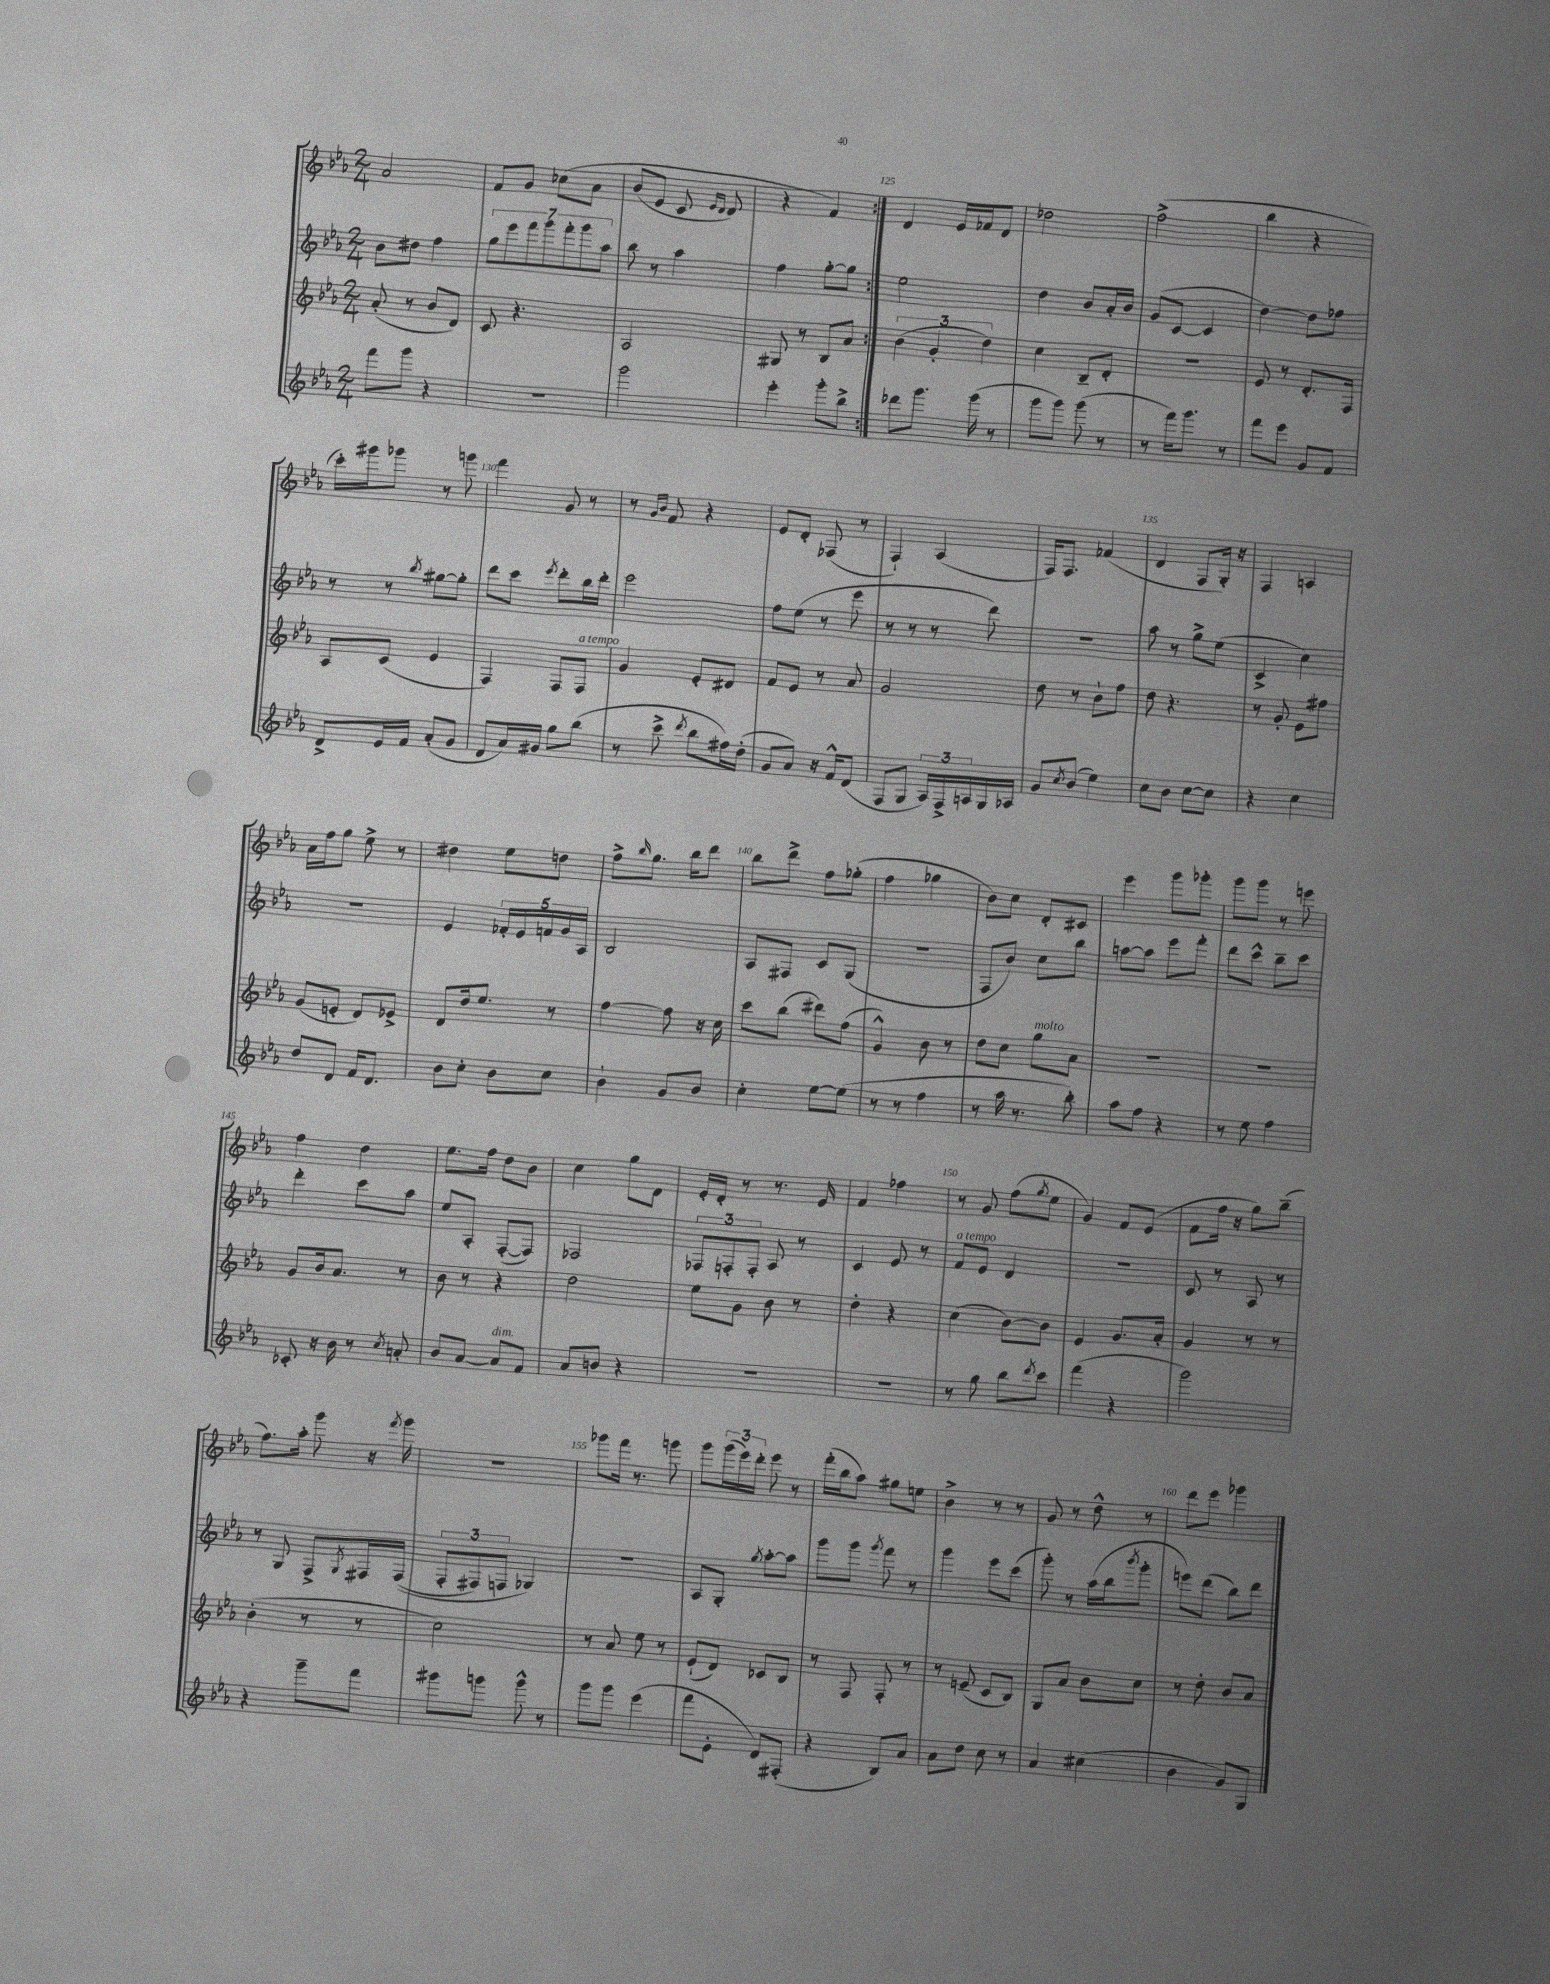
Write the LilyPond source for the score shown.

<<
\new StaffGroup <<
\new Staff = "s0" {
    \clef treble \key ees \major \numericTimeSignature \time 2/4
    \repeat volta 2 { aes'2 |
    f'8 g'8 ces''8\( aes'8 |
    bes'8( ees'8 c'8 \grace { ees'16 d'16 } d'8) |
    r4 f'4\) | }
    d'4 ees'16 fes'16 d'8 |
    des''2 |
    f''2->( |
    bes''4 r4 |
    c'''16-.) gis'''16 ges'''8 r8 g'''8 |
    f'''4 g'8 r8 |
    r8 \grace { g'16 bes'16 } f'8 r4 |
    ees'8 d'8-. fes8( r8 |
    f4-!) aes4( |
    f16) f8. fes'4( |
    d'4 f8 g16-.) r16 |
    f4 a4 |
    aes'16 f''16 g''8 ees''8-> r8 |
    dis''4 ees''8 d''8 |
    f''8-> \grace { bes''16 } g''8. bes''16 d'''8 |
    bes''8 d'''8-> f''8 ges''8-.( |
    f''4 ges''4 |
    bes'8) c''8 d'8-. cis'8 |
    ees'''4 g'''8 ges'''8-. |
    g'''8 g'''8 r8 e'''8 |
    f''4 d''4 |
    ees''8. f''16 d''8 bes'8 |
    c''4 g''8 d'8 |
    ees'16-. d'16-. r8 r8. ees'16 |
    f'4 fes''4 |
    r8 g'8 f''8( \acciaccatura { g''8 } ees''8 |
    g'4) f'8 ees'8( |
    f'8 f''16 r16 g''8) bes''8--( |
    f''8.) aes''16-. g'''8 r16 \acciaccatura { f'''8 } g'''16 |
    r2 |
    ges'''8 f'''16 r8. g'''8 |
    g'''8 \tuplet 3/2 { g'''16( ees'''16) d'''16-. } ees'''8 r8 |
    f'''16-.( bes''16 aes''8) gis''8 e''8 |
    bes'4-> r8 r8 |
    g'8 r8 d''8-^ r8 |
    d'''8 ees'''8 ges'''4 \bar "|." |
}
\new Staff = "s1" {
    \clef treble \key ees \major \numericTimeSignature \time 2/4
    \repeat volta 2 { bes'8 dis''8 f''4 |
    \tuplet 7/4 { g''8 ees'''8 f'''8 g'''8 f'''8-. g'''8 aes''8 } |
    bes''8 r8 aes''4 |
    f''4 g''8~-. g''8 | }
    ees''2 |
    d''4 bes'8 aes'16-. bes'16 |
    g'8( c'8~ c'4 |
    d''4~) d''8 fes''8 |
    r8 r8 \acciaccatura { bes''8 } gis''8~ gis''8-. |
    d'''8 c'''8 \acciaccatura { ees'''8 } d'''8-. bes''16 d'''16-. |
    ees'''2 |
    f''8 ees''8( r8 ees'''8 |
    r8 r8 r8 d'''8) |
    R2 |
    aes''8 r8 g''8-> ees''8( |
    c'4-> c''4) |
    R2 |
    ees'4 \tuplet 5/4 { fes'16-. ees'16 f'16 g'16 aes16 } |
    bes2 |
    aes8 fis8 c'8 g8( |
    r2 |
    f8 bes'8) c''8 bes''8 |
    a''8~ a''8 ees'''8 f'''8-. |
    d'''8 c'''8-^ bes''8-- c'''8 |
    d'''4-. c'''8 aes''8 |
    ees''8 aes8-. f8~-.( f8) |
    fes2 |
    \tuplet 3/2 { fes8 f8-. f8-. } aes8 r8 |
    c'4 ees'8 r8 |
    f'8^\markup { \italic "a tempo" } ees'8 d'4 |
    r2 |
    c'8 r8 aes8 r8 |
    r8 g8 f8-> \acciaccatura { g8 } fis16 fis16(\( |
    \tuplet 3/2 { f8-. fis8) f8 } ges4\) |
    r2 |
    aes8 g8-. \acciaccatura { g''8 } aes''8~-. aes''8 |
    g'''8 g'''8 \acciaccatura { g'''8 } f'''8 r8 |
    g'''4 ees'''8 c'''8( |
    g'''8-.) r8 aes''16( bes''16 \acciaccatura { bes'''8 } g'''8-. |
    e'''8) d'''8( bes''8) d'''8 \bar "|." |
}
\new Staff = "s2" {
    \clef treble \key ees \major \numericTimeSignature \time 2/4
    \repeat volta 2 { aes'8-.( r8 bes'8 d'8) |
    c'8 r4. |
    aes2 |
    gis8 r8 bes8 aes'8 | }
    \tuplet 3/2 { bes'4( g'4-. d''4) } |
    c''4 bes8-- d'8-. |
    r2 |
    ees'8 r8 d'8.-. f16 |
    aes8 c'8( ees'4 |
    f4) f8 f8^\markup { \italic "a tempo" } |
    g'4 ees'8-. dis'8 |
    f'8 ees'8 r8 aes'8 |
    g'2 |
    d''8 r8 bes'8-! f''8 |
    d''8 r4. |
    r8 g'8-. ees'8 fis''8 |
    g'8( e'8-. d'8) ees'8-> |
    d'8 d''16 ees''8. r8 |
    f''4~ f''8 r16 c''16 |
    c'''8 bes''8( dis'''8) f''8( |
    g'4-^) bes'8 r8 |
    d''8 c''8 g''8^\markup { \italic "molto" } aes'8 |
    R2 |
    R2 |
    g'8 bes'16 aes'8. r8 |
    bes'8 r8 r4 |
    d''2 |
    ees''8 g'8 bes'8 r8 |
    d''4-. r4 |
    c''4( bes'8~) bes'8 |
    ees'4 g'8. aes'16-. |
    g'4 r8 r8 |
    bes'4-.( r8 r8 |
    c''2) |
    r8 aes'8 ees''8 r8 |
    ees'8-!( d'8) ces'8 bes8 |
    r8 f8 f8-. r8 |
    r8 e'8--( c'8 bes8) |
    g8 aes'8 bes'8 c''8 |
    r8 d''8-. bes'8 aes'8 \bar "|." |
}
\new Staff = "s3" {
    \clef treble \key ees \major \numericTimeSignature \time 2/4
    \repeat volta 2 { f'''8 g'''8 r4 |
    r2 |
    g'''2 |
    ees'''4-. g'''8-. bes''8-> | }
    des'''8 g'''8. g'''16( r8 |
    g'''8 g'''8) g'''8( r8 |
    r8 f'''16) g'''8. r8 |
    f'''8 ees'''8 g'8 f'8 |
    d'8-> ees'16 f'16 aes'8-.( g'8 |
    d'8 aes'16) gis'16 g''8 bes''8( |
    r8 c'''8-> \acciaccatura { d'''8 } bes''8 fis''16) d''16-.( |
    g'8 aes'8) r16 f'16-^ d'8( |
    f8 g8 \tuplet 3/2 { aes16) f16-> a16 } g16 aes16 |
    g'8 \acciaccatura { c''8 } bes'8( ees''4) |
    c''8 bes'8 c''8~ c''8 |
    r4 c''4 |
    d''8 d'8 f'16 d'8. |
    bes'8 c''8-. bes'8 c''8 |
    bes'4-! g'8 bes'8 |
    c''4-. ees''8~ ees''8( |
    r8 r8 f''4 |
    r8 aes''16 r8. bes''8-.) |
    aes''8 f''8 r4 |
    r8 ees''8 f''4 |
    ces'8-. r16 bes'16 r8 \acciaccatura { c''8 } a'8-. |
    bes'8 aes'8~ aes'8^\markup { \italic "dim." } f'8 |
    aes'8 b'8 r4 |
    R2 |
    R2 |
    r8 g''8 bes''8 \acciaccatura { d'''8 } c'''8 |
    f'''4( r4 |
    g'''2) |
    r4 g'''8-- f'''8 |
    gis'''8 g'''8 g'''8-^ r8 |
    g'''8 g'''8 ees'''4( |
    f'''8 ees'8-. d'8) fis8-.( |
    r4 bes8) aes'8 |
    aes'8 d''8 c''8 r8 |
    aes'4 cis''4( |
    bes'4 g'8) g8 \bar "|." |
}
>>
>>
\layout { \context { \Score currentBarNumber = #121 \override BarNumber.break-visibility = ##(#f #t #t) barNumberVisibility = #(every-nth-bar-number-visible 5) } }
